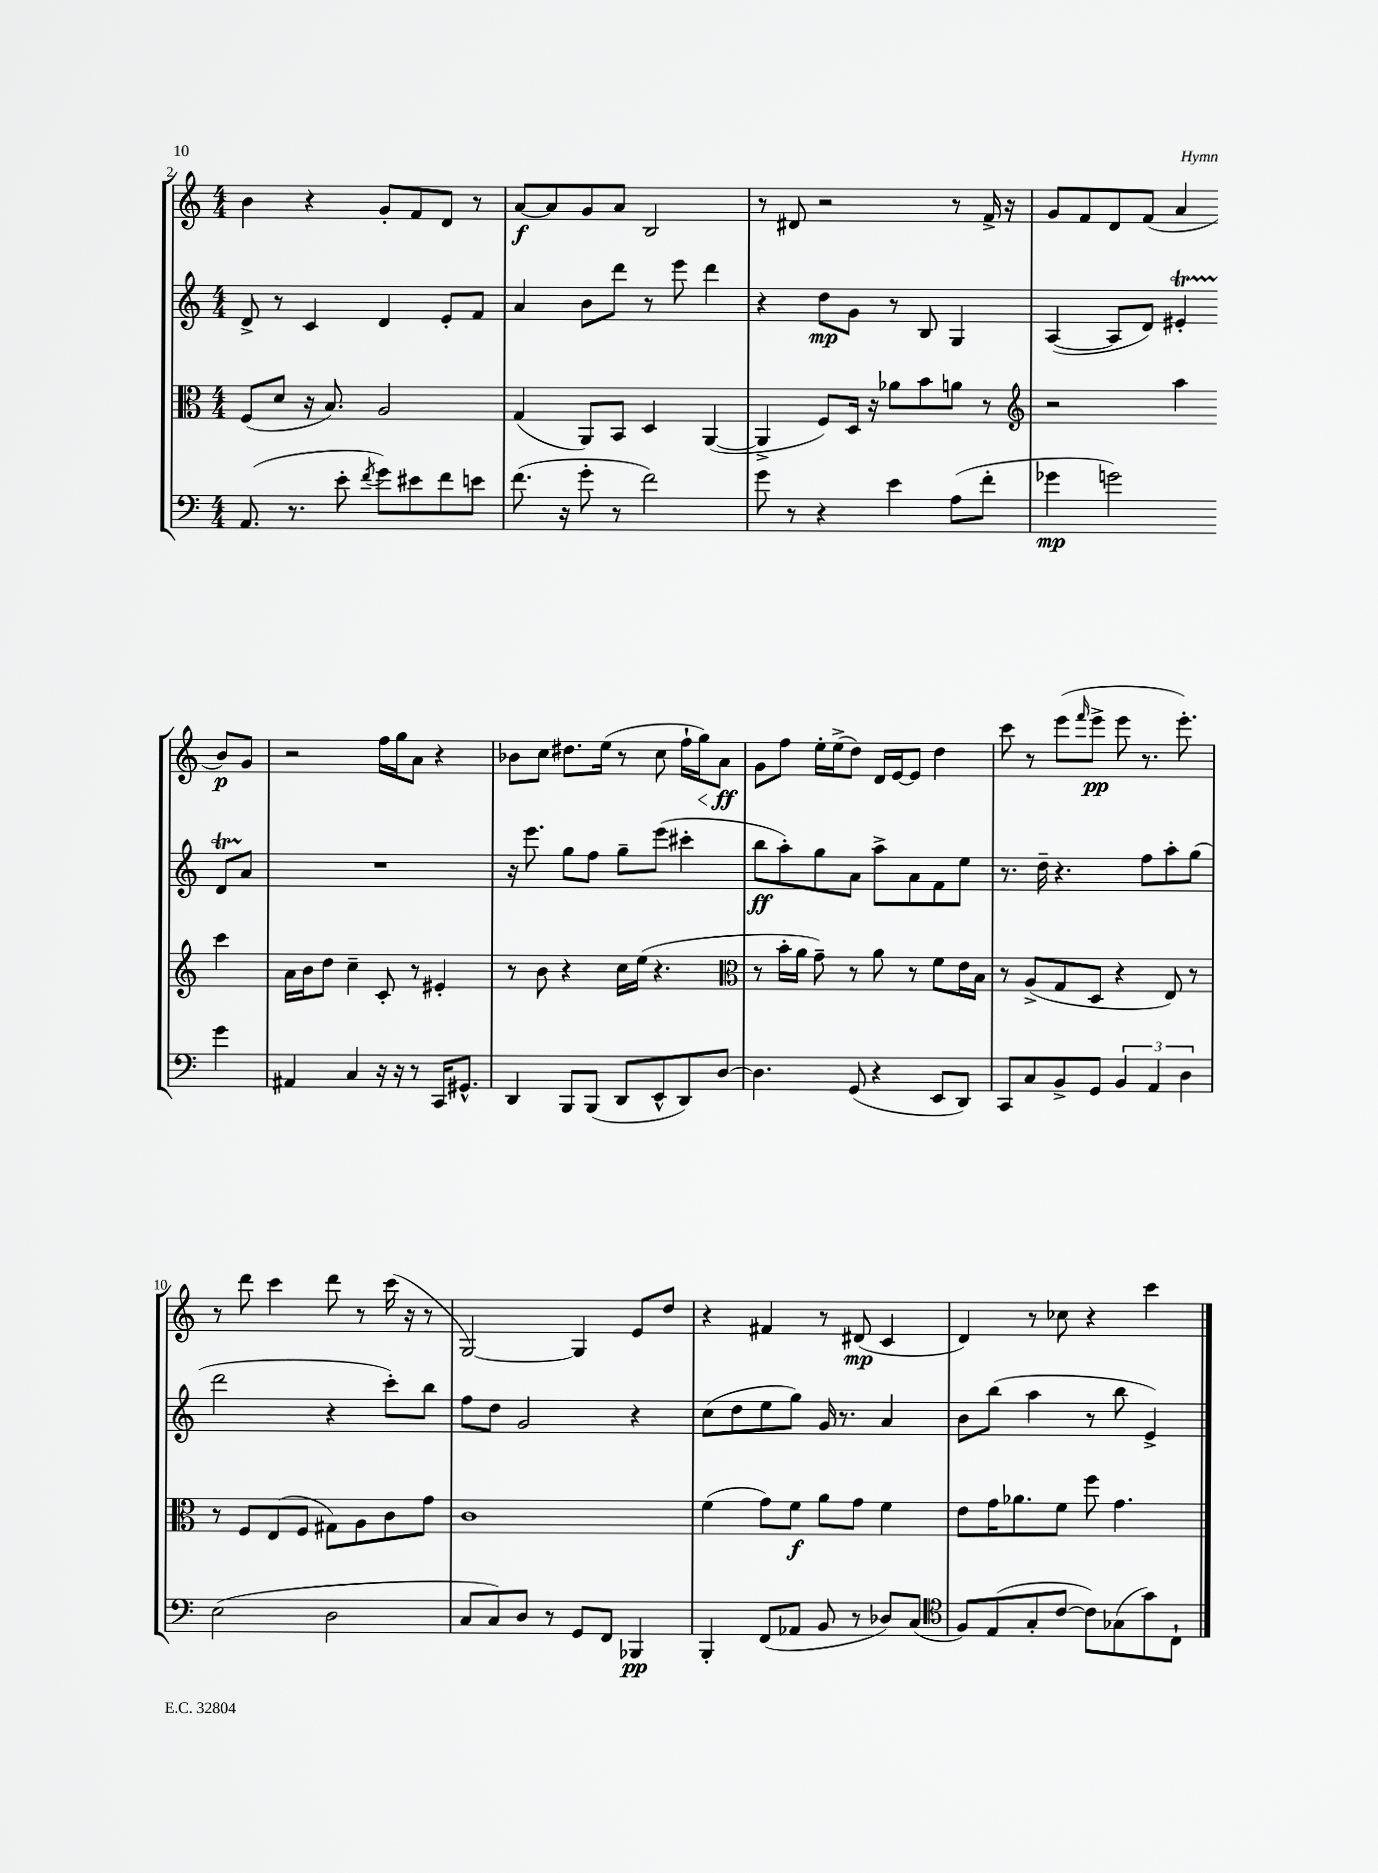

**kern	**kern	**kern	**kern
*staff4	*staff3	*staff2	*staff1
*clefF4	*clefC3	*clefG2	*clefG2
*k[]	*k[]	*k[]	*k[]
*M4/4	*M4/4	*M4/4	*M4/4
(8.AA	(8F	8d^	4b
.	8d	8r	.
8.r	.	.	.
.	16r	4c	4r
.	8.B)	.	.
8e'	.	.	.
8qf	.	.	.
8g)	2A	4d	8g'
8e#	.	.	8f
8f	.	8e'	8d
8e	.	8f	8r
=	=	=	=
(8.f	(4G	4a	[8a
.	.	.	8a]
16r	.	.	.
8g'	8AA)	8b	8g
8r	8BB	8ddd	8a
2f)	4D	8r	2B
.	.	8eee	.
.	([4AA	4ddd	.
=	=	=	=
8g	4AA^]	4r	8r
8r	.	.	8d#
4r	8F)	8dd	2r
.	16D	8g	.
.	16r	.	.
4e	8a-	8r	.
.	8b	8B	.
(8A	8a	4G	8r
8f'	8r	.	16f^
.	.	.	16r
=	=	=	=
*	*clefG2	*	*
4g-	2r	([4A	8g
.	.	.	8f
2g)	.	8A]	8d
.	.	8d)	(8f
.	4aa	4e#'	4a
4g	4ccc	8d	8b)
.	.	8a	8g
=	=	=	=
4AA#	16a	1r	2r
.	16b	.	.
.	8dd	.	.
4C	4cc~	.	.
16r	8c'	.	16ff
16r	.	.	16gg
8r	8r	.	8a
16CC	4e#'	.	4r
8.GG#^^	.	.	.
=	=	=	=
4DD	8r	16r	8b-
.	.	8.eee	.
.	8b	.	8cc
8BBB	4r	8gg	8.dd#
(8BBB	.	8ff	.
.	.	.	(16ee
8DD	16cc	8gg~	8r
.	(16ee	.	.
8EE^^	4.r	(8eee	8cc
8DD)	.	4ccc#'	16ff`
.	.	.	16gg)
[8D	.	.	8a
=	=	=	=
*	*clefC3	*	*
4.D]	8r	8bb	8g
.	16b'	8aa')	8ff
.	16a	.	.
.	8g~)	8gg	16ee'
.	.	.	(16ee^
(8GG	8r	8a	8dd)
4r	8a	8aa^	16d
.	.	.	[16e
.	8r	8a	8e]
8EE	8f	8f	4dd
8DD)	16e	8ee	.
.	16B	.	.
=	=	=	=
8CC	8r	8.r	8ccc
8C	(8A^	.	8r
.	.	16dd~	.
8BB^	8G	4.r	(8eee
.	.	.	16qqfff
8GG	8D	.	8eee^
6BB	4r	.	8eee
.	.	8ff	8.r
6AA	.	.	.
.	8E)	8aa'	.
.	.	.	8.eee')
6D	.	.	.
.	8r	(8gg	.
=	=	=	=
(2E	8r	2ddd	8r
.	8F	.	8ddd
.	(8E	.	4ccc
.	8F	.	.
2D	8G#)	4r	8ddd
.	8A	.	8r
.	8c	8ccc')	(16ccc
.	.	.	16r
.	8g	8bb	8r
=	=	=	=
8C	1c	8ff	[2G)
8C)	.	8dd	.
8D	.	2g	.
8r	.	.	.
8GG	.	.	4G]
8FF	.	.	.
4BBB-	.	4r	8e
.	.	.	8dd
=	=	=	=
4BBB'	(4f	(8cc	4r
.	.	8dd	.
(8FF	8g)	8ee	4f#
8AA-	8f	8gg)	.
8BB	8a	16g	8r
.	.	8.r	.
8r	8g	.	(8d#
8D-)	4f	4a	4c
(8C	.	.	.
=	=	=	=
*clefC4	*	*	*
8F)	8e	8b	4d)
(8E	16g	(8bb	.
.	8.a-	.	.
8G'	.	4aa	8r
[8c	8f	.	8cc-
8c])	8ff	8r	4r
(8G-	4.g	8bb	.
8g)	.	4e^)	4ccc
8C`	.	.	.
==	==	==	==
*-	*-	*-	*-
